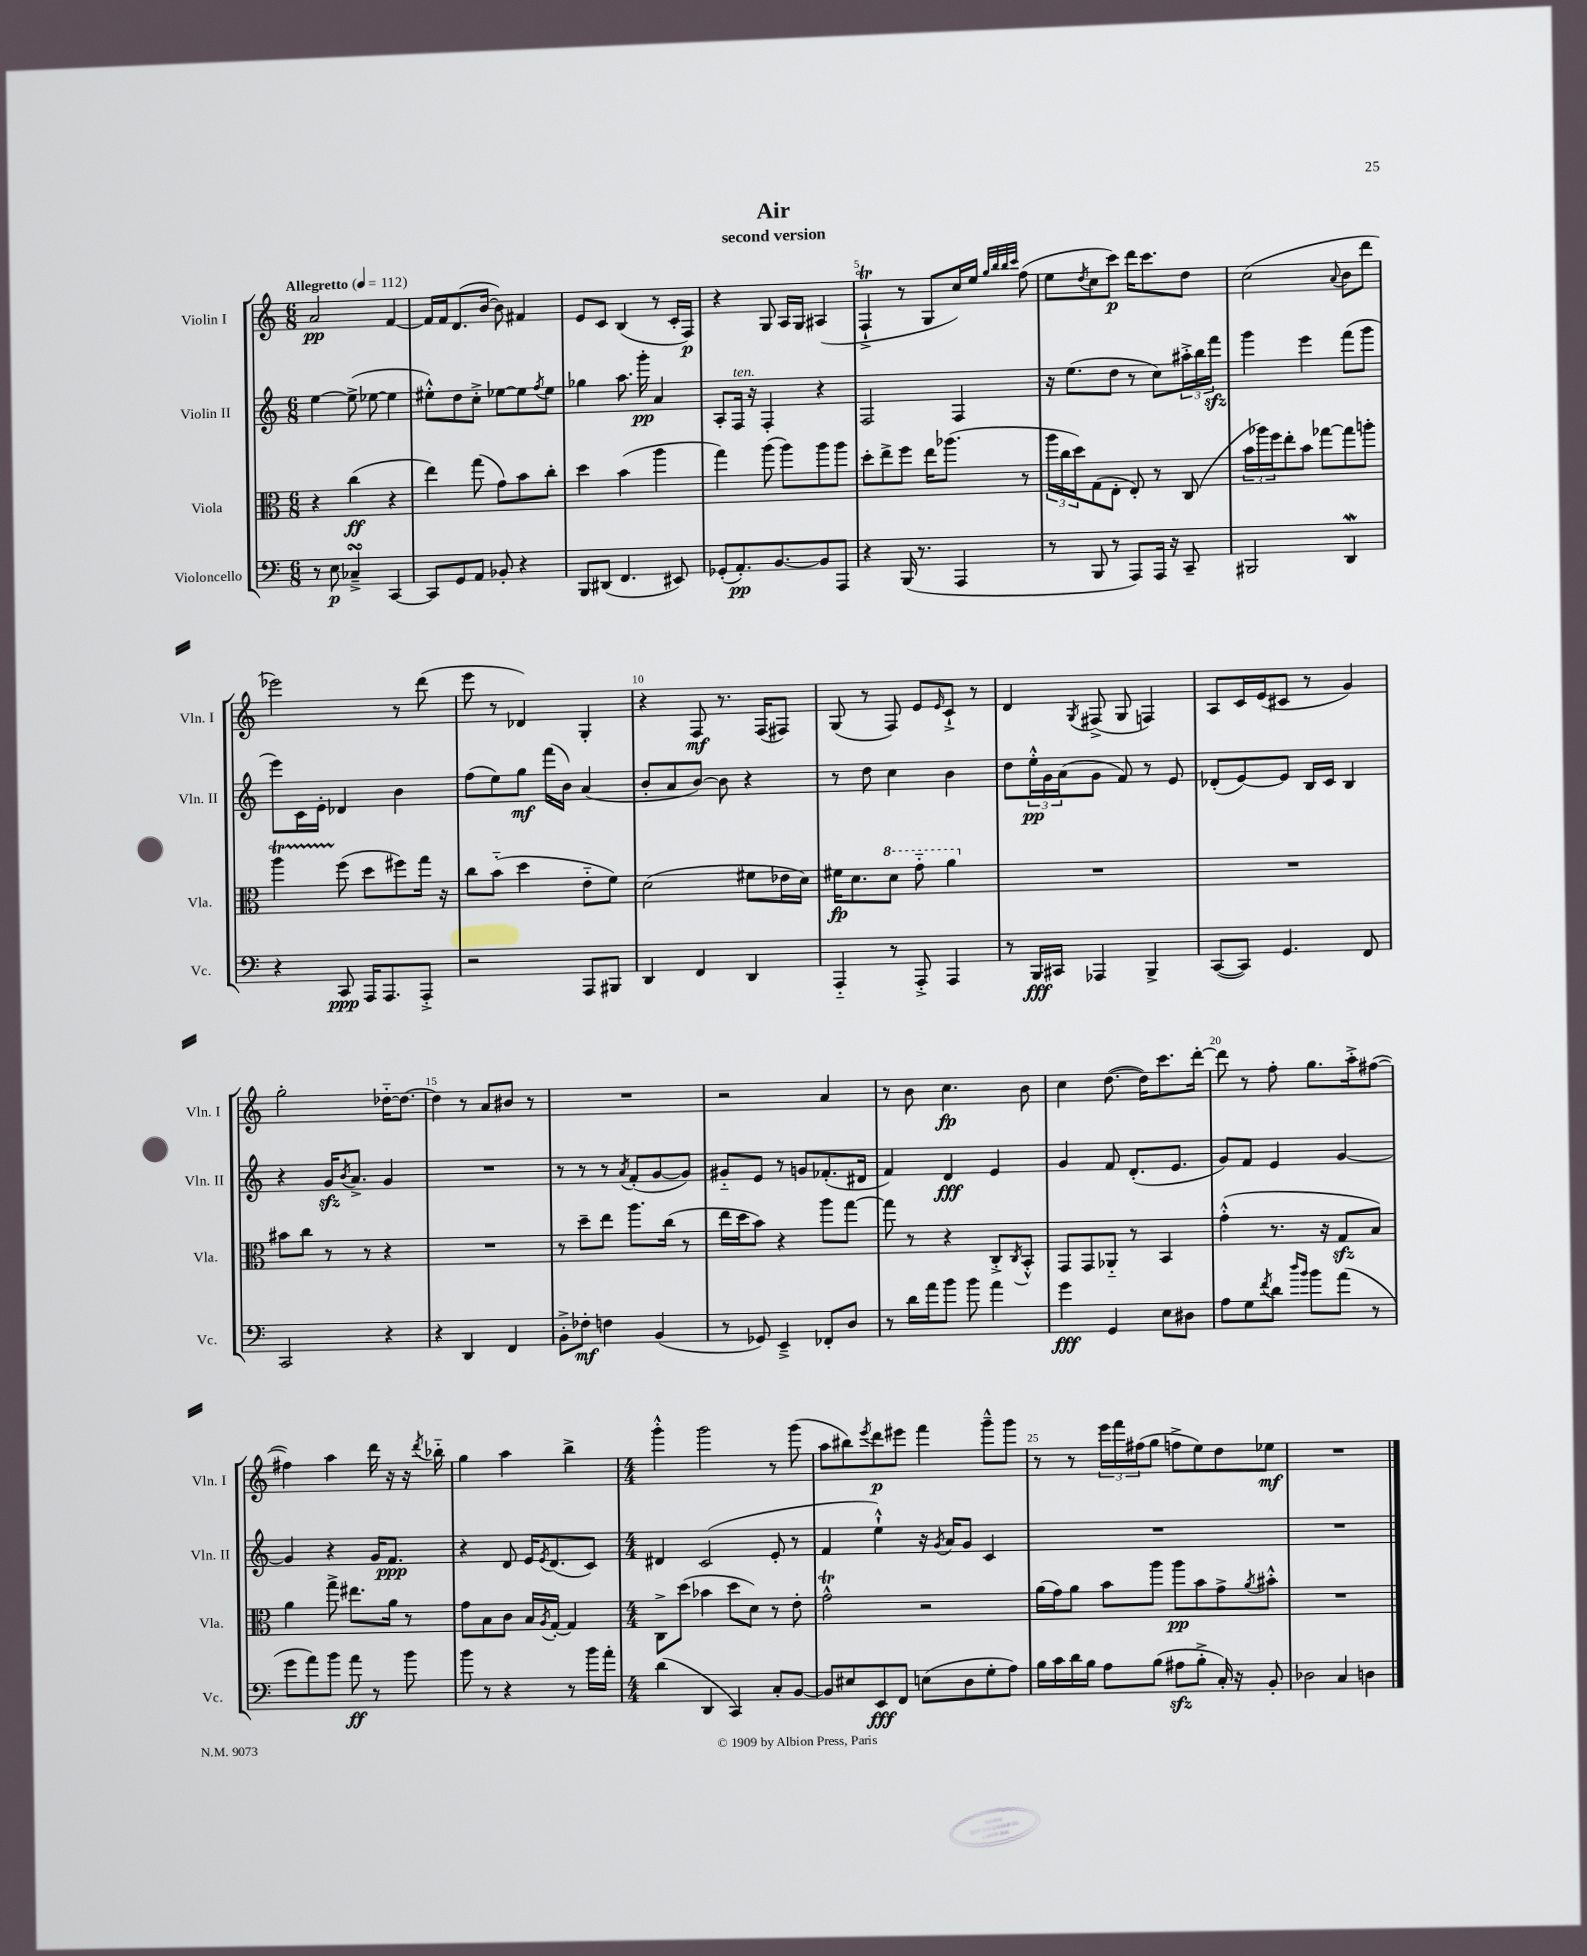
\header { title = "Air" subtitle = "second version" }
<<
\new StaffGroup <<
\new Staff = "s0" \with { instrumentName = "Violin I" shortInstrumentName = "Vln. I" } {
    \clef treble \key c \major \numericTimeSignature \time 6/8 \tempo "Allegretto" 4 = 112
    a'2\pp f'4~ |
    f'16 f'16 d'8.( b'16~ b'8) fis'4 |
    e'8 c'8 b4( r8 c'16-. f16\p) |
    r4 g8 a16 g16 ais4( |
    f4-!->\trill r8 g8 c''16) e''16 \grace { g''32 b''32 b''32 c'''32 } f''8( |
    e''8 \acciaccatura { d''8 } c''8 c'''8\p) d'''16 c'''8. d''8 |
    c''2( \appoggiatura { a'8 } b'8 d'''8 |
    ees'''2) r8 d'''8( |
    e'''8 r8 des'4) g4-. |
    r4 f8\mf r8. f16( fis8) |
    g8( r8 f8) e'8 \grace { e'16 } c'8-!-> r8 |
    d'4 \acciaccatura { g8 } fis8->( g8 f4) |
    a8 c'16 e'16( cis'8 r8 g'4) |
    g''2-. des''16~-_ des''8.~ |
    des''4 r8 a'8 bis'8 r8 |
    R2. |
    r2 a'4 |
    r8 b'8 c''4.\fp b'8 |
    c''4 d''8.~( d''16) c'''8. d'''16~-. |
    d'''8 r8 f''8-. g''8. a''16-.-> fis''8~( |
    fis''4) a''4 d'''16 r16 r16 \acciaccatura { d'''8 } bes''16-_ |
    g''4 a''4 b''4-> |
    \numericTimeSignature \time 4/4 g'''4-.-^ g'''2 r8 g'''8( |
    a''8 bis''8) \acciaccatura { e'''8 } d'''8\p eis'''8 f'''4 g'''8---^ g'''8 |
    r8 r8 \tuplet 3/2 { e'''16 f'''16 fis''16( } g''8 f''8-> e''8) d''8 ees''8\mf |
    R1 \bar "|." |
}
\new Staff = "s1" \with { instrumentName = "Violin II" shortInstrumentName = "Vln. II" } {
    \clef treble \key c \major \numericTimeSignature \time 6/8
    e''4~ e''8->( ees''8~ ees''4 |
    eis''8-.-^) d''8 c''8-.-> ees''8~ ees''8 \acciaccatura { f''8 } ees''8 |
    ges''4 a''8. g'''16-.\pp a'4 |
    a8-. f16^\markup { \italic "ten." } r16 f4-. r4 |
    f2 f4 |
    r16 e''8.( d''8 r8 c''8) \tuplet 3/2 { ais''16-.-> b''16 f'''16\sfz } |
    g'''4 e'''4 f'''8( g'''8 |
    e'''8) c'16 e'16-. des'4 b'4 |
    f''8( e''8) g''8\mf f'''16( b'16) a'4( |
    b'8-. a'8 b'8~) b'8 r4 |
    r8 d''8 c''4 b'4 |
    d''8 \tuplet 3/2 { e''16-.-^\pp g'16 a'16( } g'8 f'8) r8 e'8 |
    des'8-.( e'8~) e'8 b16 c'16 b4 |
    r4 g'16\sfz \acciaccatura { b'8 } a'8.-> g'4 |
    R2. |
    r8 r8 r8 \acciaccatura { a'8 } f'8-.( g'8~ g'8) |
    gis'8-_ e'8 r8 g'8 fes'8.-.( dis'16 |
    f'4) d'4\fff e'4 |
    g'4 f'8 d'8.-.( e'8. |
    g'8) f'8 e'4 g'4~ |
    g'4 r4 g'16 f'8.\ppp |
    r4 d'8 e'16 \acciaccatura { e'8 } d'8.( c'8) |
    \numericTimeSignature \time 4/4 dis'4 c'2( e'8-. r8 |
    f'4 e''4-!-^) r16 \acciaccatura { g'8 } a'16 g'8 c'4 |
    R1 |
    R1 \bar "|." |
}
\new Staff = "s2" \with { instrumentName = "Viola" shortInstrumentName = "Vla." } {
    \clef alto \key c \major \numericTimeSignature \time 6/8
    r4 c''4\ff( r4 |
    e''4) g''8( g'8) b'8 c''8-. |
    d''4 b'4( a''4 |
    g''4) a''8( a''8) a''8 a''8 |
    d''8-. e''8-> f''8 e''16 aes''8.( r8 |
    \tuplet 3/2 { a''16 c''16 d''16) } g8( e8-. e8-.) r8 c8( |
    \tuplet 3/2 { b'16 aes''16) f''16 } e''8-. b'8 ges''8~ ges''8 a''8-. |
    a''4\startTrillSpan f''8\stopTrillSpan( d''8 fis''8) g''16 r16 |
    c''8 b'8-_( d''4 e'8-_ f'8) |
    d'2( fis'8 ees'16 d'16) |
    fis'16\fp d'8. \ottava #1 d''8 g''8-_ a''4 \ottava #0 |
    R2. |
    R2. |
    bis'8 c''8 r8 r8 r4 |
    R2. |
    r8 d''8-- e''8 a''8. c''16( r8 |
    e''16 d''16 b'8) r4 a''8 g''8~ |
    g''8 r8 r4 c8-.-> \acciaccatura { c8 } b,8-.-^ |
    g,8 g,8 aes,8-_ r8 b,4 |
    g'4-.-^( r8. r16 g8\sfz b8) |
    a'4 g''8-> eis''8. a'16 r8 |
    g'8 b8 c'8 b16 \acciaccatura { a8 } g16~-. g4 |
    \numericTimeSignature \time 4/4 c8-> d''8( bes'4 d''8 d'8) r8 e'8-. |
    g'2-^\trill r2 |
    a'16( g'16) a'8 b'8 a''8 a''8\pp b'8 g'8-> \acciaccatura { a'8 } bis'8-.-^ |
    R1 \bar "|." |
}
\new Staff = "s3" \with { instrumentName = "Violoncello" shortInstrumentName = "Vc." } {
    \clef bass \key c \major \numericTimeSignature \time 6/8
    r8 e8\p ces4--->\turn c,4~ |
    c,8 g,8 a,8 bes,8-. r4 |
    b,,8 dis,8( f,4. eis,8) |
    ges,8-.( a,8.-.\pp) b,8.~ b,8 a,,8 |
    r4 b,,16( r8. a,,4 |
    r8 b,,8 r8 a,,8) a,,16 r16 c,8-- |
    bis,,2 d,4\mordent |
    r4 c,8\ppp a,,16 a,,8. a,,8-.-> |
    r2 a,,8 bis,,8 |
    d,4 f,4 d,4 |
    a,,4-_ r8 a,,8-.-> a,,4 |
    r8 b,,16\fff cis,16 aes,,4 b,,4-> |
    c,8~( c,8) g,4. f,8 |
    c,2 r4 |
    r4 d,4 f,4 |
    b,8-.-> fes8-.\mf f4 b,4( |
    r8 ges,8) e,4---> fes,8-. d8 |
    r8 d'16 a'16 b'8 b'8 a'4 |
    g'4\fff g,4 e8 dis8 |
    a8 g8 \acciaccatura { f'8 } d'8 \grace { d''16 b'16 } b'8 a'8( r8 |
    g'8 a'8) b'8 a'8\ff r8 b'8 |
    b'8 r8 r4 r8 b'16 a'16-. |
    \numericTimeSignature \time 4/4 d'4( d,4 c,4) c8-. b,8~ |
    b,8 eis8 e,8\fff f,8 e8( d8 g8-. a8) |
    b16 c'16 d'16 b16 a8 b8( ais8\sfz b8-.-> c16-.) r16 b,8-. |
    des2 c4 d4 \bar "|." |
}
>>
>>
\layout { \context { \Score \override BarNumber.break-visibility = ##(#f #t #t) barNumberVisibility = #(every-nth-bar-number-visible 5) } }
